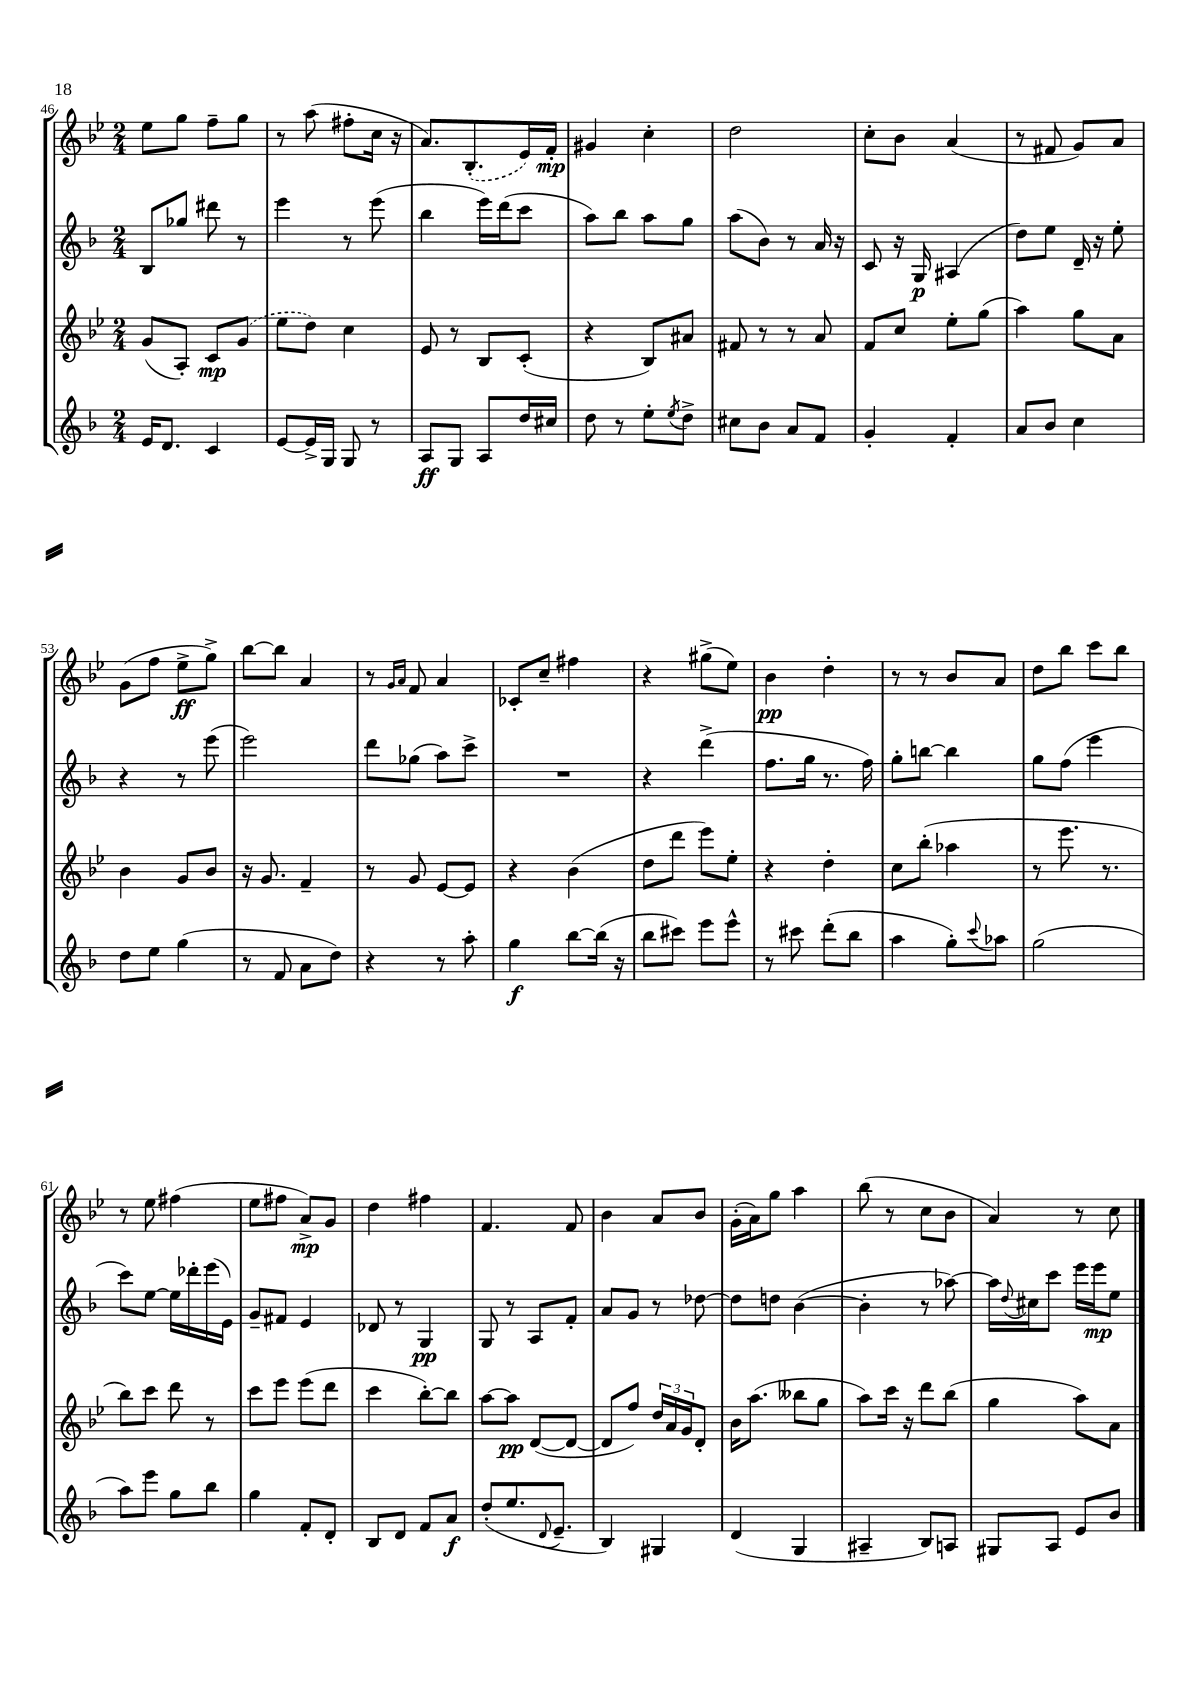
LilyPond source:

<<
\new StaffGroup <<
\new Staff = "s0" {
    \clef treble \key bes \major \numericTimeSignature \time 2/4
    ees''8 g''8 f''8-- g''8 |
    r8 a''8( fis''8-. c''16 r16 |
    a'8.) \once \slurDashed bes8.-.( ees'16) f'16-.\mp |
    gis'4 c''4-. |
    d''2 |
    c''8-. bes'8 a'4( |
    r8 fis'8 g'8) a'8 |
    g'8( f''8 ees''8->\ff g''8->) |
    bes''8~ bes''8 a'4 |
    r8 \grace { g'16 a'16 } f'8 a'4 |
    ces'8-. c''8-- fis''4 |
    r4 gis''8->( ees''8) |
    bes'4\pp d''4-. |
    r8 r8 bes'8 a'8 |
    d''8 bes''8 c'''8 bes''8 |
    r8 ees''8 fis''4( |
    ees''8 fis''8 a'8->\mp) g'8 |
    d''4 fis''4 |
    f'4. f'8 |
    bes'4 a'8 bes'8 |
    g'16-.( a'16) g''8 a''4 |
    bes''8( r8 c''8 bes'8 |
    a'4) r8 c''8 \bar "|." |
}
\new Staff = "s1" {
    \clef treble \key f \major \numericTimeSignature \time 2/4
    bes8 ges''8 dis'''8 r8 |
    e'''4 r8 e'''8( |
    bes''4 e'''16) d'''16( c'''8 |
    a''8) bes''8 a''8 g''8 |
    a''8( bes'8) r8 a'16 r16 |
    c'8 r16 g16\p ais4( |
    d''8) e''8 d'16-- r16 e''8-. |
    r4 r8 e'''8( |
    e'''2) |
    d'''8 ges''8( a''8) c'''8-> |
    R2 |
    r4 d'''4->( |
    f''8. g''16 r8. f''16) |
    g''8-. b''8~ b''4 |
    g''8 f''8( e'''4 |
    c'''8) e''8~ e''16 des'''16-. e'''16( e'16) |
    g'8-- fis'8 e'4 |
    des'8 r8 g4\pp |
    g8 r8 a8 f'8-. |
    a'8 g'8 r8 des''8~ |
    des''8 d''8 bes'4~( |
    bes'4-. r8 aes''8~) |
    aes''16 \appoggiatura { d''8 } cis''16 c'''8 e'''16 e'''16\mp e''8 \bar "|." |
}
\new Staff = "s2" {
    \clef treble \key bes \major \numericTimeSignature \time 2/4
    g'8( a8-.) c'8\mp \once \slurDashed g'8( |
    ees''8 d''8) c''4 |
    ees'8 r8 bes8 c'8-.( |
    r4 bes8) ais'8 |
    fis'8 r8 r8 a'8 |
    f'8 c''8 ees''8-. g''8( |
    a''4) g''8 a'8 |
    bes'4 g'8 bes'8 |
    r16 g'8. f'4-- |
    r8 g'8 ees'8~ ees'8 |
    r4 bes'4( |
    d''8 d'''8 ees'''8) ees''8-. |
    r4 d''4-. |
    c''8 bes''8-.( aes''4 |
    r8 ees'''8. r8. |
    bes''8) c'''8 d'''8 r8 |
    c'''8 ees'''8 ees'''8( d'''8 |
    c'''4 bes''8~-.) bes''8 |
    a''8~ a''8\pp d'8~( d'8~ |
    d'8 f''8) \tuplet 3/2 { d''16 a'16 g'16 } d'8-. |
    bes'16 a''8.( beses''8 g''8 |
    a''8) c'''16 r16 d'''8 bes''8( |
    g''4 a''8) a'8 \bar "|." |
}
\new Staff = "s3" {
    \clef treble \key f \major \numericTimeSignature \time 2/4
    e'16 d'8. c'4 |
    e'8~ e'16-> g16 g8 r8 |
    a8\ff g8 a8 d''16 cis''16 |
    d''8 r8 e''8-. \acciaccatura { e''8 } d''8-> |
    cis''8 bes'8 a'8 f'8 |
    g'4-. f'4-. |
    a'8 bes'8 c''4 |
    d''8 e''8 g''4( |
    r8 f'8 a'8 d''8) |
    r4 r8 a''8-. |
    g''4\f bes''8~ bes''16( r16 |
    bes''8 cis'''8) e'''8 e'''8-^ |
    r8 cis'''8 d'''8-.( bes''8 |
    a''4 g''8-.) \appoggiatura { c'''8 } aes''8 |
    g''2( |
    a''8) e'''8 g''8 bes''8 |
    g''4 f'8-. d'8-. |
    bes8 d'8 f'8 a'8\f |
    d''8-.( e''8. \appoggiatura { d'8 } e'8.-- |
    bes4) gis4 |
    d'4( g4 |
    ais4-- bes8) a8 |
    gis8 a8 e'8 bes'8 \bar "|." |
}
>>
>>
\layout { \context { \Score currentBarNumber = #46 } }
